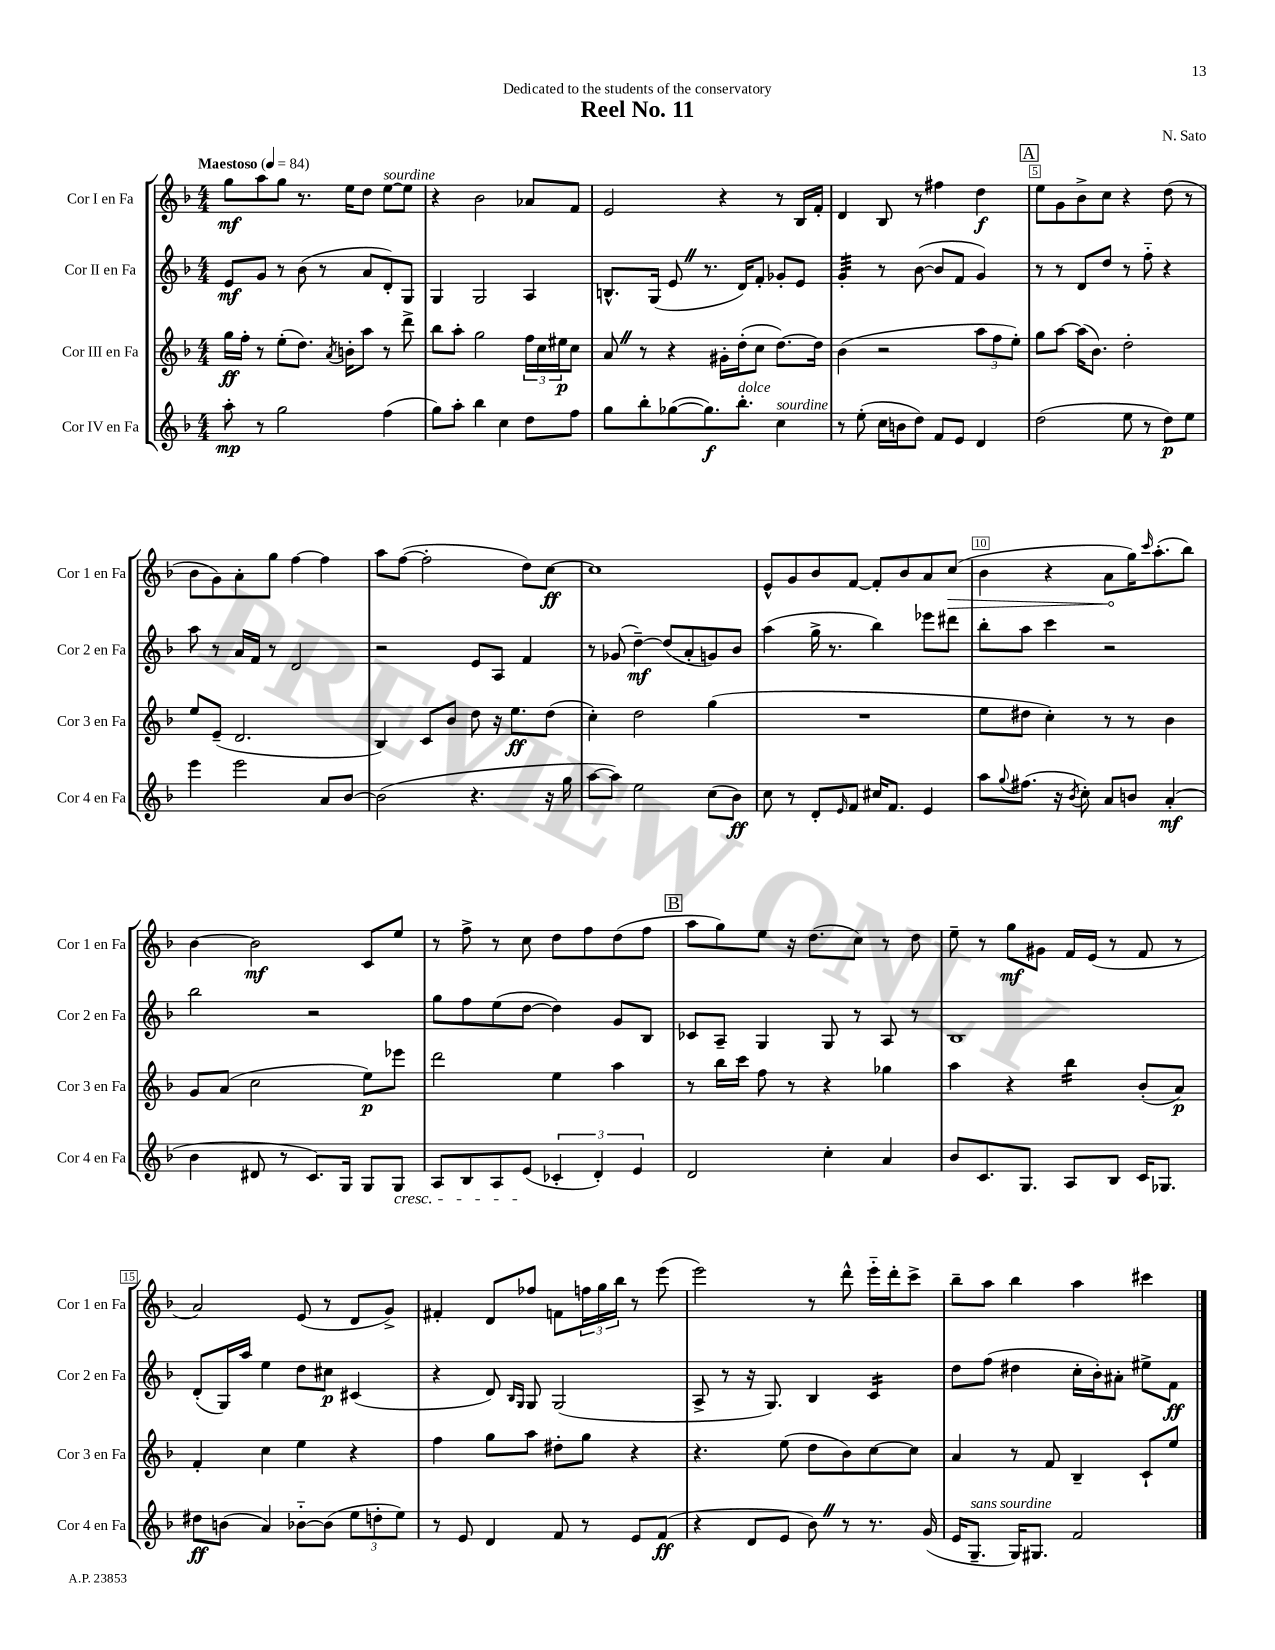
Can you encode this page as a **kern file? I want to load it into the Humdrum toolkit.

**kern	**kern	**kern	**kern
*staff4	*staff3	*staff2	*staff1
*clefG2	*clefG2	*clefG2	*clefG2
*k[b-]	*k[b-]	*k[b-]	*k[b-]
*M4/4	*M4/4	*M4/4	*M4/4
*MM84	*MM84	*MM84	*MM84
8aa'	16gg	8e	8gg
.	16ff'	.	.
8r	8r	8g	8aa
2gg	(8ee'	8r	8gg
.	8.dd)	(8b-	8.r
.	.	8r	.
.	8qa	.	.
.	16b'	.	16ee
.	8aa	8a	8dd
(4ff	8r	8d')	[8ee
.	8ddd^	8G	8ee]
=	=	=	=
8gg)	8bb-	4G	4r
8aa'	8aa'	.	.
4bb-	2gg	2G	2b-
4cc	.	.	.
8dd	24ff	4A	8a-
.	24cc	.	.
.	24ee#	.	.
8ff	8cc	.	8f
=	=	=	=
8gg	8a	8.B^^	2e
8bb-'	8r	.	.
.	.	(16G	.
([8gg-	4r	8e	.
8.gg-])	.	8.r	.
.	16g#'	.	4r
8.bb-'	(16dd'	16d)	.
.	8cc	8f'	.
4cc	[8.dd)	8g-'	8r
.	.	8e	16B-
.	16dd]	.	16f'
=	=	=	=
8r	(4b-	4g'	4d
(8ee'	.	.	.
16cc	2r	8r	8B-
16b	.	.	.
8dd)	.	([8b-	8r
8f	.	8b-]	4ff#
8e	.	8f	.
4d	12aa	4g)	4dd
.	12ff	.	.
.	12ee')	.	.
=	=	=	=
(2dd	8gg	8r	8ee
.	[8aa	8r	8g
.	(16aa]	8d	8b-^
.	8.b-)	.	.
.	.	8dd	8cc
8ee	2dd'	8r	4r
8r	.	8ff'~	.
8dd)	.	4r	(8dd
8ee	.	.	8r
=	=	=	=
4eee	8ee	8aa	8b-
.	(8e~	8r	8g)
2eee	2.d	16a	8a'
.	.	16f	.
.	.	8r	8gg
.	.	2d	[4ff
8a	.	.	4ff]
[8b-	.	.	.
=	=	=	=
(2b-]	4B-)	2r	8aa
.	.	.	([8ff
.	8c	.	2ff']
.	8b-	.	.
4.r	8dd	8e	.
.	16r	8A	.
.	8.ee	.	.
.	.	4f	8dd)
16r	(8dd	.	[8cc
16gg	.	.	.
=	=	=	=
[8aa	4cc')	8r	1cc]
8aa])	.	(8g-	.
2ee	2dd	[4dd~)	.
.	.	(8dd]	.
.	.	8a'	.
(8cc	(4gg	8g)	.
8b-)	.	8b-	.
=	=	=	=
8cc	1r	(4aa	8e^^
8r	.	.	8g
8d'	.	16gg^	8b-
.	.	8.r	.
16qqe	.	.	.
8f	.	.	[8f
16cc#	.	4bb-)	8f']
8.f	.	.	.
.	.	.	8b-
4e	.	8eee-	8a
.	.	8ddd#	(8cc
=	=	=	=
8aa	8ee	8bb-'	4b-
8qqgg	.	.	.
(8.ff#	8dd#	8aa	.
.	4cc')	4ccc	4r
16r	.	.	.
8qb-	.	.	.
8cc')	.	.	.
8a	8r	2r	8a
8b	8r	.	16gg)
.	.	.	16qqccc
.	.	.	(8.aa'
(4a'	4b-	.	.
.	.	.	8bb-)
=	=	=	=
4b-	8g	2bb-	[4b-
.	(8a	.	.
8d#	2cc	.	2b-]
8r	.	.	.
8.c)	.	2r	.
16G	.	.	.
8G	8ee)	.	8c
8G	8eee-	.	8ee
=	=	=	=
8A	2ddd	8gg	8r
8B-	.	8ff	8ff^
8A	.	(8ee	8r
(8e	.	[8dd	8cc
6c-'	4ee	4dd])	8dd
.	.	.	8ff
6d')	.	.	.
.	4aa	8g	(8dd
6e	.	.	.
.	.	8B-	8ff
=	=	=	=
2d	8r	8c-	8aa
.	16bb-	8A~	8gg)
.	16ccc	.	.
.	8ff	4G	8ee
.	8r	.	16r
.	.	.	(8.dd
4cc'	4r	8G	.
.	.	8r	8cc)
4a	4gg-	8A	8r
.	.	8r	8dd
=	=	=	=
8b-	4aa	1B-	8ee~
8.c	.	.	8r
.	4r	.	8gg
8.G	.	.	.
.	.	.	8g#
8A	4bb-	.	16f
.	.	.	(16e
8B-	.	.	8r
16c	(8b-'	.	8f
8.G-	.	.	.
.	8a)	.	8r
=	=	=	=
8dd#	4f'	(8d'	2a)
(8b	.	16G)	.
.	.	16aa	.
4a)	4cc	4ee	.
[8b-'~	4ee	8dd	(8e
(8b-]	.	8cc#	8r
12ee	4r	(4c#	8d
12dd'	.	.	.
.	.	.	8g^)
12ee)	.	.	.
=	=	=	=
8r	4ff	4r	4f#'
8e	.	.	.
4d	8gg	8d)	8d
.	.	16qqB-	.
.	.	16qqG	.
.	8aa	8G	8ff-
8f	8dd#'	(2G	8f
8r	8gg	.	24ff
.	.	.	24gg
.	.	.	24bb-
8e	4r	.	8r
(8f	.	.	(8eee
=	=	=	=
4r	4.r	8A^	2eee)
.	.	8r	.
8d	.	16r	.
.	.	8.G)	.
8e	(8ee	.	.
8b-)	8dd	4B-	8r
8r	8b-)	.	8ddd^^
8.r	[8cc	4c	16eee'~
.	.	.	16ddd'
.	8cc]	.	8ccc^
(16g	.	.	.
=	=	=	=
16e	4a	8dd	8bb-~
8.G~	.	.	.
.	.	(8ff	8aa
16G)	8r	4dd#	4bb-
8.G#	.	.	.
.	8f	.	.
2f	4B-~	16cc'	4aa
.	.	16b-')	.
.	.	8a#'	.
.	8c`	8ee#^	4ccc#
.	8ee	8f	.
==	==	==	==
*-	*-	*-	*-
